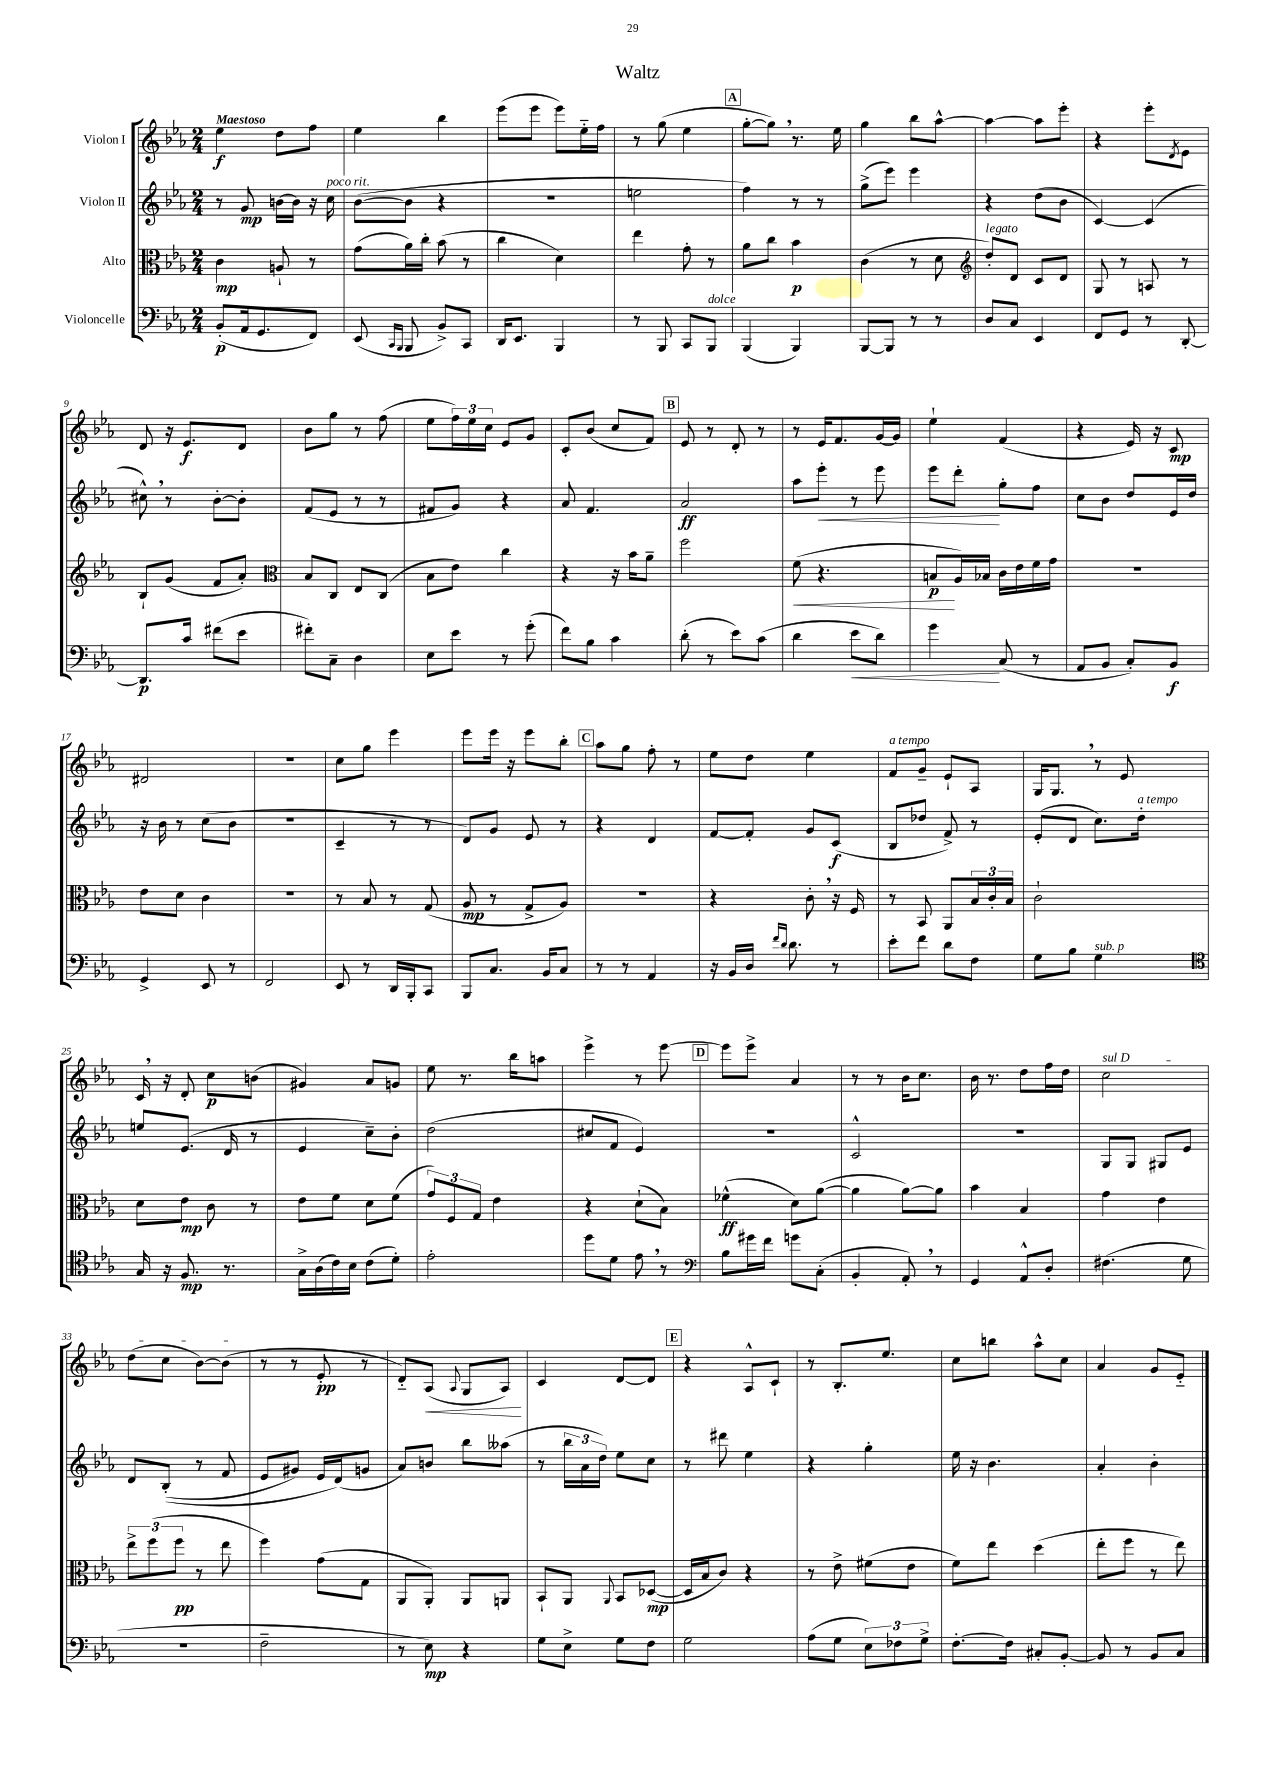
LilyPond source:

\header { title = "Waltz" }
<<
\new StaffGroup <<
\new Staff = "s0" \with { instrumentName = "Violon I" } {
    \clef treble \key ees \major \numericTimeSignature \time 2/4 \tempo "Maestoso"
    ees''4\f d''8 f''8 |
    ees''4 bes''4 |
    ees'''8( ees'''8 ees'''8) ees''16-_ f''16 |
    r8 g''8( ees''4 |
    \mark \markup { \box "A" } g''8~-. g''8) \breathe r8. ees''16 |
    g''4 bes''8 aes''8~-^ |
    aes''4~ aes''8 ees'''8-. |
    r4 ees'''8-. \acciaccatura { d'8 } ees'8 |
    d'8 r16 ees'8.\f d'8 |
    bes'8 g''8 r8 f''8( |
    ees''8 \tuplet 3/2 { f''16) ees''16 c''16 } ees'8 g'8 |
    c'8-. bes'8( c''8 f'8) |
    \mark \markup { \box "B" } ees'8 r8 d'8-. r8 |
    r8 ees'16 f'8. g'16~ g'16 |
    ees''4-! f'4( |
    r4 ees'16) r16 c'8\mp |
    dis'2 |
    R2 |
    c''8 g''8 ees'''4 |
    ees'''8 ees'''16 r16 ees'''8 bes''8-. |
    \mark \markup { \box "C" } aes''8 g''8 f''8-. r8 |
    ees''8 d''8 ees''4 |
    f'8^\markup { \italic "a tempo" } g'8-- ees'8-! aes8 |
    g16 g8. \breathe r8 ees'8 |
    c'16 \breathe r16 d'8-. c''8\p b'8( |
    gis'4) aes'8 g'8 |
    ees''8 r8. bes''16 a''8 |
    ees'''4-> r8 ees'''8~ |
    \mark \markup { \box "D" } ees'''8 ees'''8-> aes'4 |
    r8 r8 bes'16 c''8. |
    bes'16 r8. d''8 f''16 d''16 |
    \once \override TextSpanner.bound-details.left.text = \markup { \italic "sul D" } c''2\startTextSpan |
    d''8( c''8 bes'8~) bes'8\stopTextSpan( |
    r8 r8 ees'8-.\pp r8 |
    d'8-_) aes8\<( \appoggiatura { aes8 } g8 aes8\!) |
    c'4 d'8~ d'8 |
    \mark \markup { \box "E" } r4 aes8-^ c'8-! |
    r8 bes8.-. ees''8. |
    c''8 b''8 aes''8-^ c''8 |
    aes'4 g'8 ees'8-_ \bar "|." |
}
\new Staff = "s1" \with { instrumentName = "Violon II" } {
    \clef treble \key ees \major \numericTimeSignature \time 2/4
    r8 g'8\mp b'16~ b'16 r16 c''16^\markup { \italic "poco rit." } |
    bes'8~( bes'8 r4 |
    R2 |
    e''2 |
    \mark \markup { \box "A" } f''4) r8 r8 |
    g''8->( ees'''8) ees'''4 |
    r4 d''8( bes'8 |
    c'4~) c'4( |
    cis''8-^) \breathe r8 bes'8~-. bes'8-. |
    f'8( ees'8 r8 r8 |
    fis'8 g'8) r4 |
    aes'8 f'4. |
    \mark \markup { \box "B" } aes'2\ff |
    aes''8 ees'''8-.\< r8 ees'''8 |
    ees'''8 d'''8-.\! g''8-. f''8 |
    c''8 bes'8 d''8 ees'16 d''16 |
    r16 bes'16 r8 c''8( bes'8 |
    R2 |
    c'4-- r8 r8 |
    d'8) g'8 ees'8 r8 |
    \mark \markup { \box "C" } r4 d'4 |
    f'8~ f'8-. g'8 c'8\f( |
    bes8 des''8 f'8->) r8 |
    ees'8-.( d'8 c''8.) d''16-.^\markup { \italic "a tempo" } |
    e''8 ees'8.( d'16 r8 |
    ees'4 c''8--) bes'8-. |
    d''2( |
    cis''8 f'8 ees'4) |
    \mark \markup { \box "D" } R2 |
    c'2-^ |
    R2 |
    g8 g8 gis8 ees'8 |
    d'8 bes8-.(\( r8 f'8 |
    ees'8 gis'8) ees'16 d'16(\) g'8 |
    aes'8) b'8 bes''8 aeses''8( |
    r8 \tuplet 3/2 { bes''16 aes'16 d''16) } ees''8 c''8 |
    \mark \markup { \box "E" } r8 dis'''8 ees''4 |
    r4 g''4-. |
    ees''16 r16 bes'4. |
    aes'4-. bes'4-. \bar "|." |
}
\new Staff = "s2" \with { instrumentName = "Alto" } {
    \clef alto \key ees \major \numericTimeSignature \time 2/4
    c'4\mp a8-! r8 |
    g'8( aes'16) c''16-. bes'8( r8 |
    c''4 d'4) |
    ees''4 g'8-. r8 |
    \mark \markup { \box "A" } aes'8 c''8 bes'4\p |
    c'4( r8 d'8 |
    \clef treble d''8-.^\markup { \italic "legato" }) d'8 c'8 d'8 |
    g8 r8 a8 r8 |
    bes8-! g'8( f'8 aes'8-.) |
    \clef alto bes8 c8 ees8 c8( |
    bes8 ees'8) c''4 |
    r4 r16 bes'16 aes'8-- |
    \mark \markup { \box "B" } f''2 |
    f'8\<( r4. |
    b8\p\! aes16) bes16 c'16 ees'16 f'16 g'16 |
    R2 |
    ees'8 d'8 c'4 |
    R2 |
    r8 bes8 r8 g8( |
    aes8\mp r8 g8-> aes8) |
    \mark \markup { \box "C" } R2 |
    r4 c'8-. \breathe r16 f16 |
    r8 bes,8 aes,8 \tuplet 3/2 { bes16 c'16-. bes16 } |
    c'2-! |
    d'8 ees'8\mp c'8 r8 |
    ees'8 f'8 d'8 f'8( |
    \tuplet 3/2 { g'8) f8 g8 } ees'4 |
    r4 d'8-!( bes8) |
    \mark \markup { \box "D" } fes'4-^\ff( d'8) aes'8~( |
    aes'4 aes'8~) aes'8 |
    bes'4 bes4 |
    g'4 ees'4 |
    \tuplet 3/2 { ees''8-> f''8( f''8\pp } r8 ees''8 |
    f''4) g'8( g8 |
    aes,8 aes,8-.) aes,8 a,8 |
    bes,8-! aes,8 \appoggiatura { aes,8 } bes,8 des8~\mp( |
    \mark \markup { \box "E" } des16 bes16 c'8) r4 |
    r8 ees'8-> fis'8( ees'8 |
    f'8) ees''8 d''4( |
    ees''8-. f''8 r8 ees''8) \bar "|." |
}
\new Staff = "s3" \with { instrumentName = "Violoncelle" } {
    \clef bass \key ees \major \numericTimeSignature \time 2/4
    bes,8-.\p( aes,16 g,8. f,8) |
    ees,8( \grace { c,16 bes,,16 } bes,,8 bes,8->) c,8 |
    d,16 ees,8. bes,,4 |
    r8 bes,,8 c,8 bes,,8^\markup { \italic "dolce" } |
    \mark \markup { \box "A" } bes,,4( bes,,4) |
    bes,,8~ bes,,8 r8 r8 |
    d8 c8 ees,4 |
    f,8 g,8 r8 d,8~-. |
    d,8.\p c'16 fis'8( ees'8 |
    fis'8-.) c8-- d4 |
    ees8 ees'8 r8 g'8-.( |
    f'8) bes8 c'4 |
    \mark \markup { \box "B" } d'8-.( r8 ees'8) c'8( |
    d'4 ees'8\< d'8) |
    g'4\! c8( r8 |
    aes,8 bes,8 c8-.) bes,8\f |
    g,4-> ees,8 r8 |
    f,2 |
    ees,8 r8 d,16 bes,,16-. c,8 |
    bes,,8 c8. bes,16 c8 |
    \mark \markup { \box "C" } r8 r8 aes,4 |
    r16 bes,16 d16 \grace { f'16 d'16 } d'8. r8 |
    ees'8-. f'8 d'8 f8 |
    g8 bes8 g4^\markup { \italic "sub. p" } |
    \clef tenor g16 r16 f8.\mp r8. |
    g16-> aes16( c'16) bes16 c'8( d'8-.) |
    ees'2-. |
    d''8 d'8 ees'8 \breathe r8 |
    \mark \markup { \box "D" } \clef bass bes8 gis'16 f'16 g'8 c8-.( |
    bes,4-. aes,8-.) \breathe r8 |
    g,4 aes,8-^ d8-. |
    fis4.( g8 |
    r2 |
    f2-- |
    r8 ees8\mp) r4 |
    g8 ees8-> g8 f8 |
    \mark \markup { \box "E" } g2 |
    aes8( g8 \tuplet 3/2 { ees8) fes8 g8-> } |
    f8.~-. f16 cis8-. bes,8~-. |
    bes,8 r8 bes,8 c8 \bar "|." |
}
>>
>>
